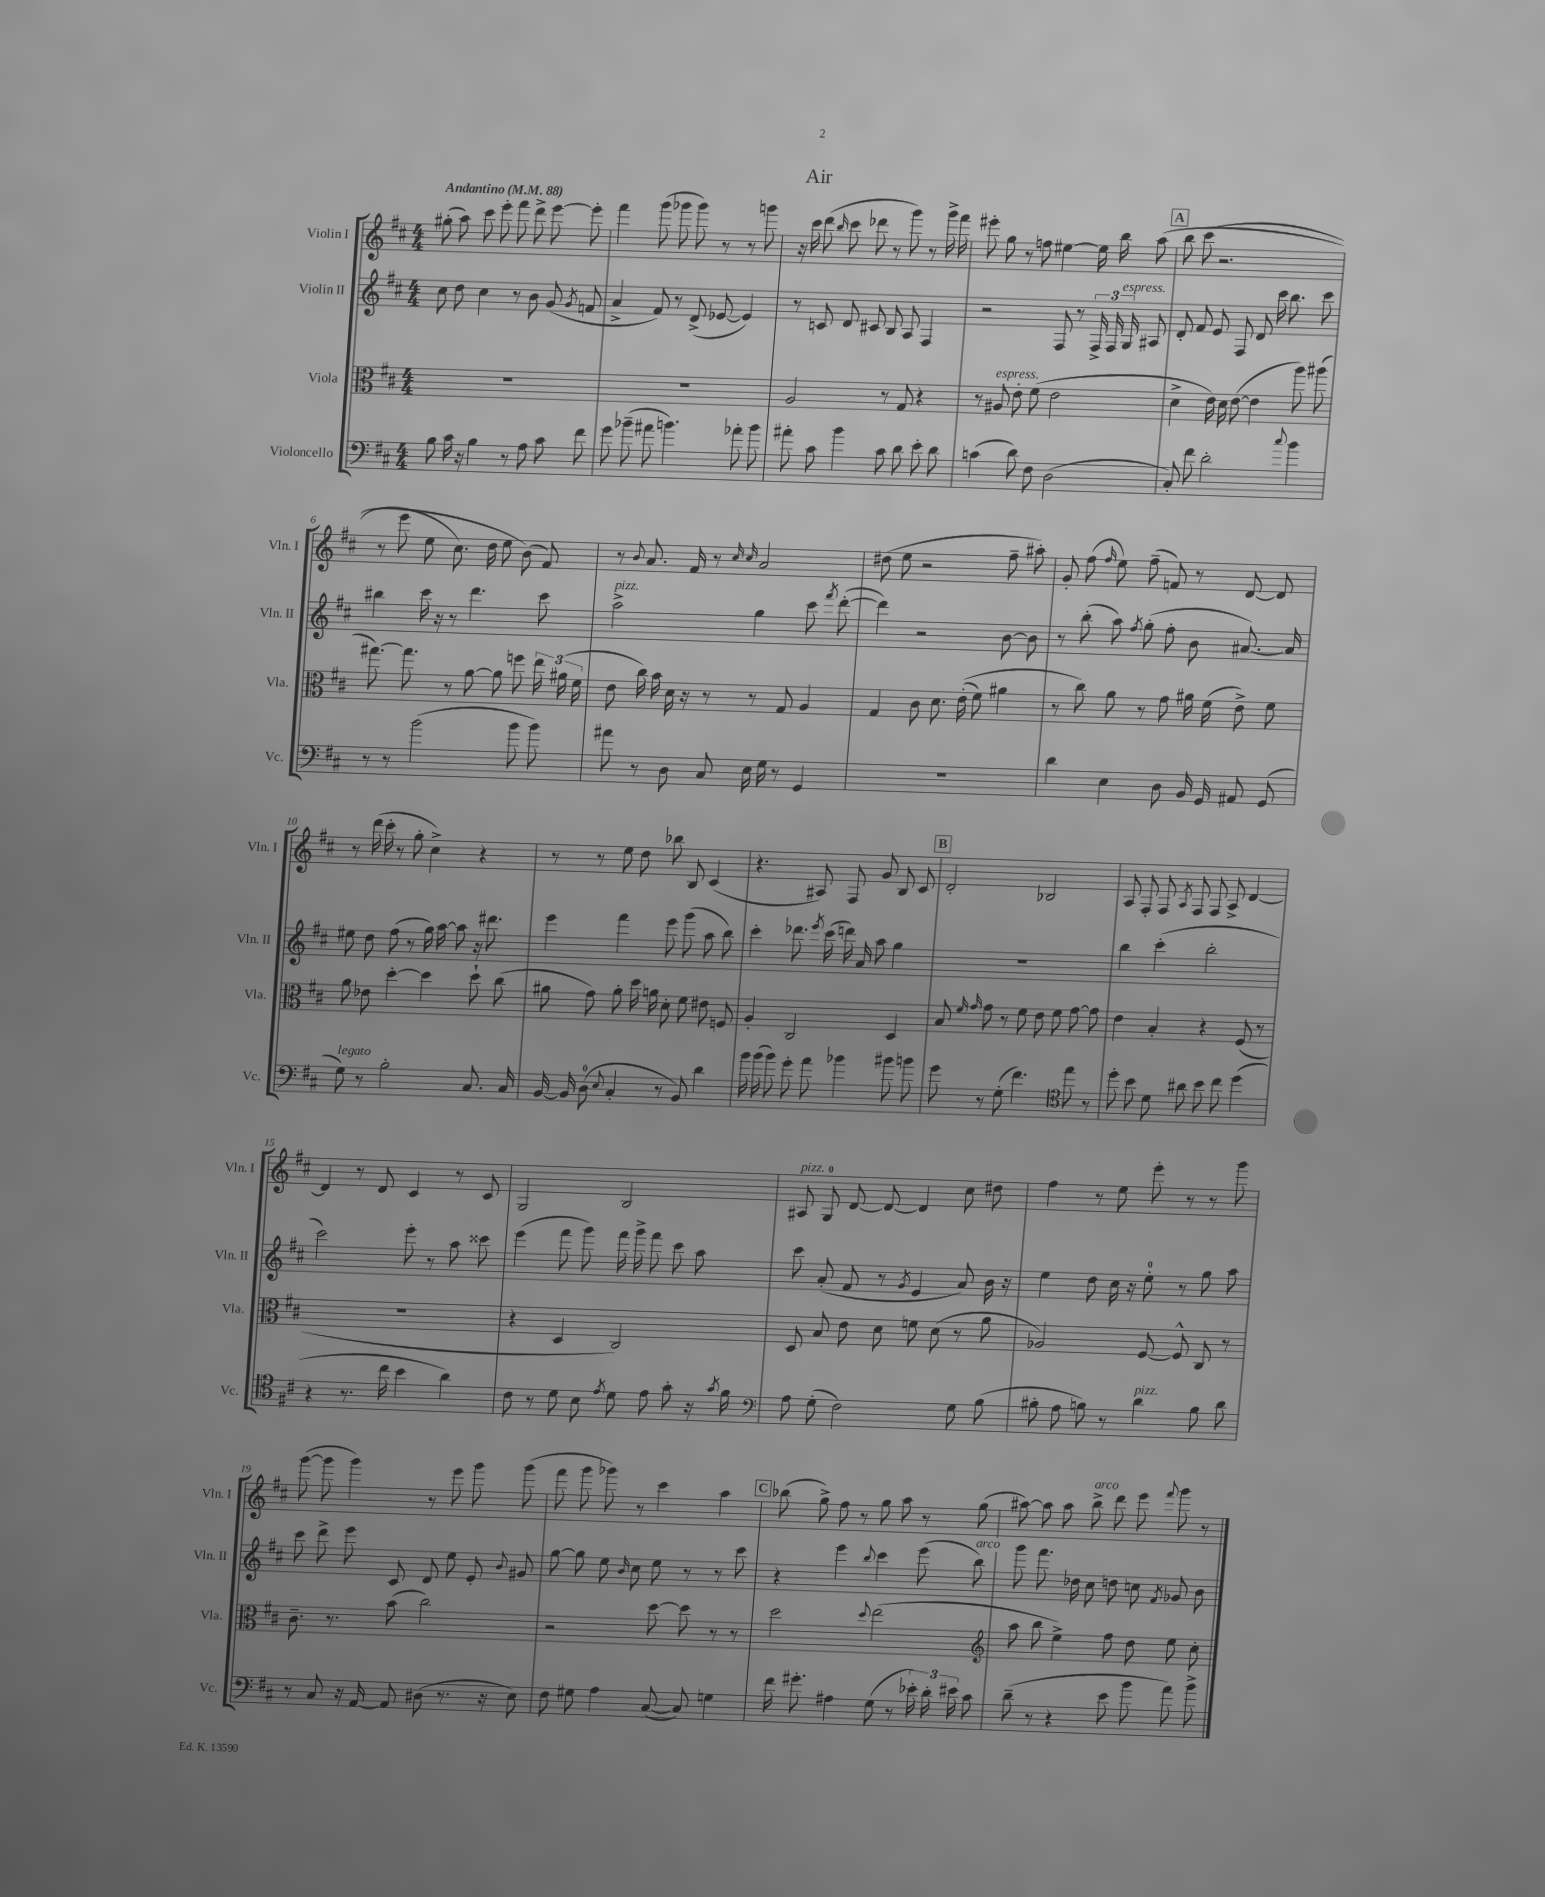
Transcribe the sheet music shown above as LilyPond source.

\header { title = "Air" }
<<
\new StaffGroup <<
\new Staff = "s0" \with { instrumentName = "Violin I" shortInstrumentName = "Vln. I" } {
    \clef treble \key d \major \numericTimeSignature \time 4/4 \tempo "Andantino" 4 = 88
    \autoBeamOff gis''8-.( a''8) cis'''8 e'''8-. fis'''8 d'''8-> e'''8~ e'''8-. |
    fis'''4 g'''8( ges'''8 ges'''8) r8 r8 g'''8 |
    r16 cis'''16 d'''8( \grace { b''16 } cis'''8 des'''8 r8 g'''8) r8 g'''16-> fis'''16 |
    eis'''8-. g''8 r8 f''8 eis''4~ eis''16 b''16 a''8\( |
    \mark \markup { \box "A" } b''8 cis'''8( r2. |
    r8 e'''8 e''8 cis''8.) d''16 e''8 b'8(\) fis'8) |
    r8 \appoggiatura { b'8 } a'8. fis'16 r8 \grace { cis''16 cis''16 } a'2 |
    dis''8( e''8 r2 fis''8-- ais''8-.) |
    g'8-. fis''8( \grace { fis''16 } e''8) fis''8--( f'8) r8 d'8~ d'8 |
    r8 d'''16( cis'''16-. r8 g''8-. cis''4->) r4 |
    r8 r8 e''8 d''8 bes''8 b8 cis'4( |
    r4. ais8) fis8 g'8 b8 cis'8 |
    \mark \markup { \box "B" } d'2-. bes2 |
    a8 fis8-. fis8 \acciaccatura { a8 } fis8 fis8 a8-> d'4~ |
    d'4 r8 d'8 cis'4 r8 cis'8 |
    g2 b2 |
    ais8^\markup { \italic "pizz." } g8-0 d'8~ d'8~ d'4 cis''8 dis''8 |
    fis''4 r8 e''8 e'''8-. r8 r8 g'''8 |
    g'''8~( g'''8 g'''4) r8 e'''8 g'''8 g'''8( |
    fis'''8 g'''8 ges'''8) r8 cis'''4 a''4 |
    \mark \markup { \box "C" } bes''8( g''8->) fis''8 r8 g''8 a''8 r8 g''8( |
    ais''8~) ais''8 ais''8 b''8->^\markup { \italic "arco" } d'''8 e'''8 \appoggiatura { fis'''8 } g'''8 r8 \bar "|." |
}
\new Staff = "s1" \with { instrumentName = "Violin II" shortInstrumentName = "Vln. II" } {
    \clef treble \key d \major \numericTimeSignature \time 4/4
    \autoBeamOff cis''8 d''8 cis''4 r8 b'8 g'8( \acciaccatura { g'8 } f'8 |
    a'4-> fis'8) r8 d'8->( ees'8~ ees'4) |
    r8 c'8 d'8 cis'8 b8 a8 fis4 |
    r2 fis8 r8 \tuplet 3/2 { fis16-> fis16 g16^\markup { \italic "espress." } } ais8 |
    \mark \markup { \box "A" } d'8-. fis'8 e'8 fis8 d'8 cis'''16 b''8. cis'''8 |
    bis''4 cis'''16 r16 r8 d'''4. cis'''8 |
    a''2->^\markup { \italic "pizz." } g''4 cis'''8 \acciaccatura { fis'''8 } d'''8~-.( |
    d'''4) r2 b'8~ b'8 |
    r8 b''8-.( a''8) \acciaccatura { fis''8 } g''8-.( fis''8-. b'8 ais'8.~) ais'16 |
    eis''8 d''8 fis''8( r8 g''16) a''16~ a''8 r16 dis'''8. |
    e'''4 fis'''4 e'''8 g'''8( a''8 b''8) |
    cis'''4-. des'''8. \acciaccatura { e'''8 } cis'''16( d'''16) a'16 a''8 g''4 |
    \mark \markup { \box "B" } R1 |
    b''4 cis'''4-.( b''2-. |
    cis'''2) e'''8-. r8 a''8 cisis'''8 |
    e'''4( fis'''8 g'''8) fis'''16 g'''16-> fis'''8 cis'''8 a''8 |
    cis'''8 a'8-.( fis'8 r8 \acciaccatura { g'8 } e'4 a'8) b'16 r16 |
    e''4 d''8 cis''16 r16 e''8-0-. r8 g''8 a''8 |
    cis'''8 d'''8-> e'''8 cis'8 d'8 e''8 e'8-. \appoggiatura { b'8 } gis'8 |
    g''8~ g''8 e''8 \grace { b'16 } cis''8 e''8 r8 r8 cis'''8 |
    \mark \markup { \box "C" } r4 e'''4 \appoggiatura { b''8 } cis'''4 e'''8( b''8^\markup { \italic "arco" }) |
    g'''8 fis'''8. des''16 cis''8 d''8 c''8 \acciaccatura { fis'8 } ges'8 b'8 \bar "|." |
}
\new Staff = "s2" \with { instrumentName = "Viola" shortInstrumentName = "Vla." } {
    \clef alto \key d \major \numericTimeSignature \time 4/4
    \autoBeamOff R1 |
    R1 |
    a2 r8 g8 r4 |
    r8 ais8^\markup { \italic "espress." } e'8-. fis'8( e'2 |
    \mark \markup { \box "A" } d'4-> e'16) d'16 e'8~( e'4 a''8) ais''8( |
    gis''8.~) gis''8. r8 a'8~ a'8 f''8 \tuplet 3/2 { e''16 ais'16( fis'16 } |
    e'8 cis''16) b'16 d'16 r16 r8 r8 g8 a4 |
    g4 cis'8 d'8. e'16-.(\( fis'8) ais'4 |
    r8 cis''8\) a'8 r8 g'8 ais'16 fis'16( e'8->) fis'8 |
    a'8 ees'8 d''4~-. d''4 d''8-! cis''8( |
    ais'8 g'8) ais'8-. d''16 a'16 d'8-. fis'8 eis'8 f8 |
    a4-. cis2 d4 |
    \mark \markup { \box "B" } b8 \grace { fis'16 g'16 } g'8 r8 fis'8 e'8 fis'8 g'8~ g'8 |
    e'4 b4-. r4 fis8( r8 |
    R1 |
    r4 d4 cis2) |
    d8 b8 e'8 d'8 f'8 d'8( r8 a'8 |
    aes2) fis8~ fis8-^ cis8 r8 |
    cis'8.-- r8. b'8( cis''2) |
    r2 d''8~ d''8 r8 r8 |
    \mark \markup { \box "C" } d''2 \appoggiatura { d''8 } e''2( |
    \clef treble a''8 b''8 e''4->) fis''8 d''8 e''8 cis''8-. \bar "|." |
}
\new Staff = "s3" \with { instrumentName = "Violoncello" shortInstrumentName = "Vc." } {
    \clef bass \key d \major \numericTimeSignature \time 4/4
    \autoBeamOff b8 cis'16 r16 b4 r8 a8 cis'8 fis'8 |
    g'8 bes'8--( ais'8 b'4.) aes'8-. b'8 |
    ais'8-. cis'8 b'4 cis'8 d'8 e'8-. d'8 |
    c'4( d'8) fis8 d2( |
    \mark \markup { \box "A" } cis8-.) fis'8 d'2-. \appoggiatura { cis''8 } b'4 |
    r8 r8 b'2( b'8 b'8) |
    ais'8 r8 d8 cis8 e16 g16 r8 g,4 |
    R1 |
    d'4 e4 d8 b,16 g,16 ais,8 g,8( |
    g8^\markup { \italic "legato" }) r8 b2-. cis8. cis16 |
    b,16~ b,16 d8-0( \appoggiatura { e8 } cis4-. r8 b,8) d'4 |
    b'16 b'16( b'8) g'8-. a'8 bes'4 bis'8 b'8 |
    \mark \markup { \box "B" } g'8 r8 g8-.( fis'4.) \clef tenor e''8 r8 |
    d''8-. b'8 d'8 ais'8 b'8 cis''8 d''4( |
    r4 r8. cis''16 b'4 a'4) |
    cis'8 r8 d'8 b8 \acciaccatura { e'8 } d'8 e'8 g'8-. r16 \acciaccatura { g'8 } fis'16 |
    \clef bass a8 g8-.( fis2) g8 b8( |
    bis8-. a8 b8) r8 d'4^\markup { \italic "pizz." } b8 d'8 |
    r8 cis8 r16 a,16~ a,8 dis8( r8. r16 e8) |
    fis8 gis8 a4 cis8~( cis8) g4 |
    \mark \markup { \box "C" } fis'16 gis'8.-. ais4 g8( r8 \tuplet 3/2 { ees'16-.) d'16-. eis'16 } cis'8 |
    d'8--( r8 r4 e'8 b'8 a'8) b'8-> \bar "|." |
}
>>
>>
